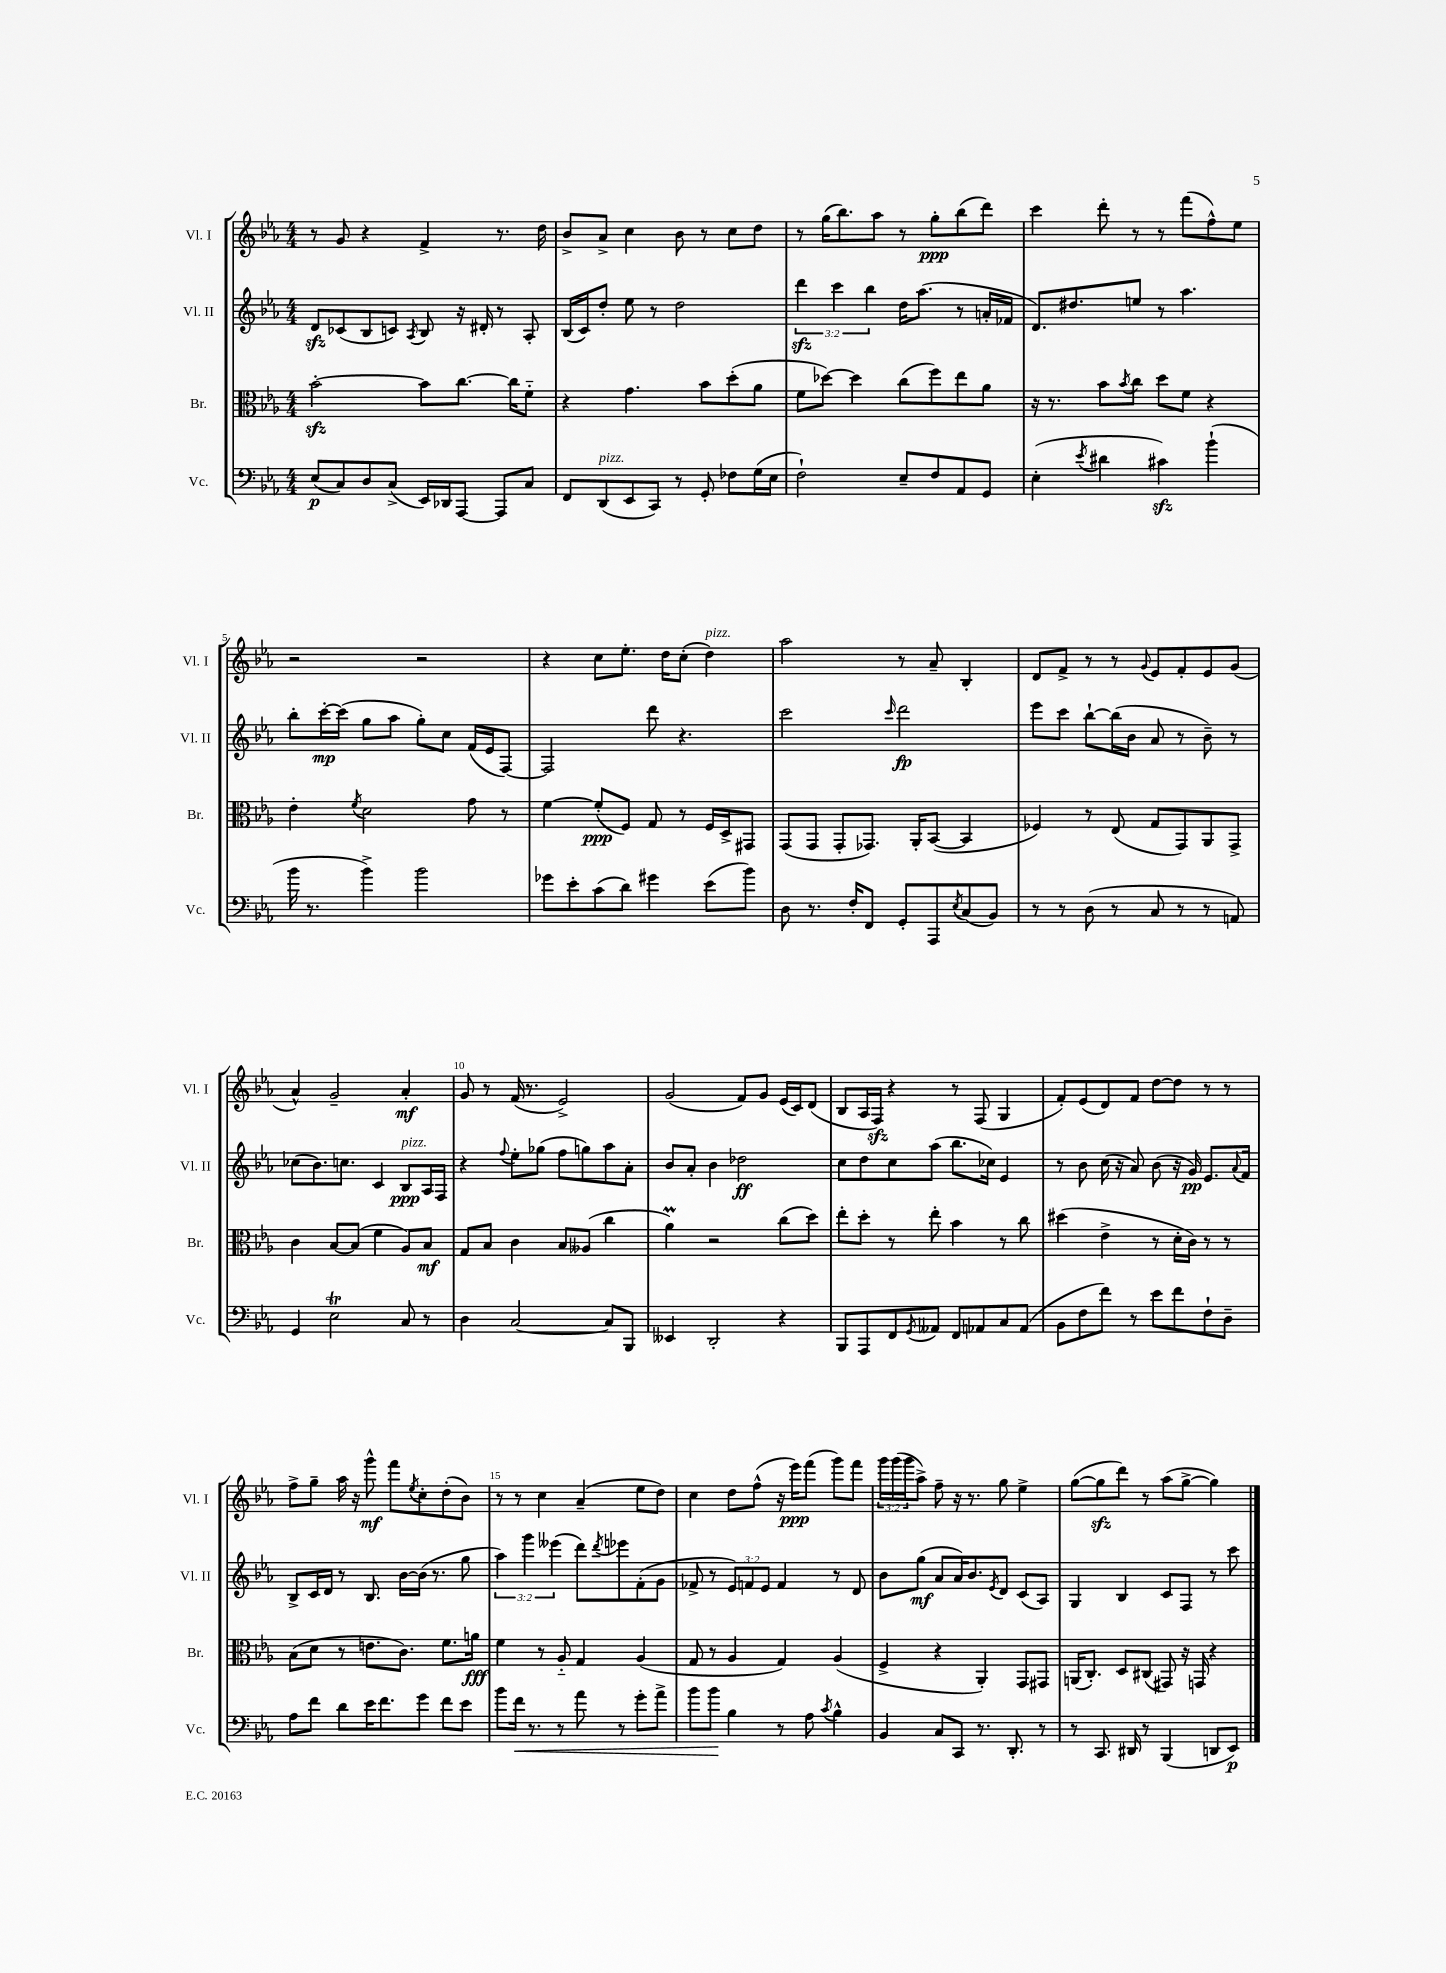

**kern	**kern	**kern	**kern
*staff4	*staff3	*staff2	*staff1
*clefF4	*clefC3	*clefG2	*clefG2
*k[b-e-a-]	*k[b-e-a-]	*k[b-e-a-]	*k[b-e-a-]
*M4/4	*M4/4	*M4/4	*M4/4
(8E-	[2b-'	8d	8r
8C)	.	(8c-	8g
8D	.	8B-	4r
(8C^	.	8c)	.
.	.	8qA-	.
16EE-)	8b-]	8B-	4f^
16DD-	.	.	.
[8AAA-	[8.cc	16r	.
.	.	16d#'	.
8AAA-]	.	8r	8.r
.	16cc]	.	.
8C	8f'~	8A-'	.
.	.	.	16dd
=	=	=	=
8FF	4r	(16B-	8b-^
.	.	16c)	.
(8DD	.	8dd'	8a-^
8EE-	4.g	8ee-	4cc
8CC)	.	8r	.
8r	.	2dd	8b-
8GG'	8b-	.	8r
8F-	(8dd'	.	8cc
(16G	8a-	.	8dd
16E-	.	.	.
=	=	=	=
2F`)	8f	6ddd	8r
.	[8dd-)	.	(16gg
.	.	6ccc	.
.	.	.	8.bb-)
.	4dd-]	.	.
.	.	6bb-	.
.	.	.	8aa-
8E-~	(8cc	16dd	8r
.	.	(8.aa-	.
8F	8ff)	.	8gg'
8AA-	8ee-	8r	(8bb-
8GG	8a-	16a'	8ddd)
.	.	16f-	.
=	=	=	=
(4E-'	16r	8.d)	4ccc
.	8.r	.	.
.	.	8.dd#	.
8qe-	.	.	.
4d#	8b-	.	8ddd'
.	8qb-	.	.
.	8cc	8ee	8r
4c#)	8dd	8r	8r
.	8f	4.aa-	(8fff
(4b-`	4r	.	8ff^^)
.	.	.	8ee-
=	=	=	=
16b-	4e-'	8bb-'	2r
8.r	.	.	.
.	.	[16ccc'	.
.	.	(16ccc]	.
.	8qf	.	.
4b-^)	2d	8gg	.
.	.	8aa-	.
2b-	.	8gg')	2r
.	.	8cc	.
.	8g	(16f	.
.	.	16e-	.
.	8r	[8F)	.
=	=	=	=
8g-	[4f	2F]	4r
8e-'	.	.	.
(8c	(8f']	.	8cc
8d)	8F)	.	8.ee-'
4g#	8G	8ddd	.
.	.	.	16dd
.	8r	4.r	(8cc'
(8e-	16F	.	4dd)
.	16D^	.	.
8b-)	8GG#	.	.
=	=	=	=
8D	(8GG	2ccc	2aa-
8.r	8GG	.	.
.	8GG'	.	.
16F'	.	.	.
8FF	8.GG-)	.	.
.	.	16qqccc	.
8GG'	.	2ddd	8r
.	16AA-'	.	.
8AAA-	([8BB-	.	8a-~
8qE-	.	.	.
(8C	4BB-]	.	4B-'
8BB-)	.	.	.
=	=	=	=
8r	4F-)	8eee-	8d
8r	.	8ccc	8f^
(8D	8r	[8bb-`	8r
8r	(8E-	(16bb-]	8r
.	.	16b-	.
.	.	.	8qqg
8C	8G	8a-	8e-
8r	8GG)	8r	8f'
8r	8AA-	8b-~)	8e-
8AA)	8GG^	8r	(8g
=	=	=	=
4GG	4c	(8cc-	4a-^^)
.	.	8.b-)	.
2E-	[8B-	.	2g~
.	.	8.cc	.
.	(8B-]	.	.
.	4f	4c	.
8C	8A-)	8B-	4a-'
8r	8B-	16A-	.
.	.	16F	.
=	=	=	=
4D	8G	4r	8g
.	8B-	.	8r
.	.	8qqff	.
[2C	4c	8ee-'	(16f
.	.	.	8.r
.	.	(8gg-	.
.	8B-	8ff	2e-^)
.	(8A--	8gg)	.
8C]	4cc	8aa-	.
8BBB-	.	8a-'	.
=	=	=	=
4EE--	4a-)	8b-	(2g
.	.	8a-'	.
2DD'	2r	4b-	.
.	.	2dd-	8f)
.	.	.	8g
4r	(8cc	.	(16e-
.	.	.	16c)
.	8dd)	.	(8d
=	=	=	=
8BBB-	8ee-'	8cc	8B-
8AAA-	8dd'	8dd	16A-
.	.	.	16F)
8FF	8r	8cc	4r
8qGG	.	.	.
8AA--	8ee-'	(8aa-	.
8FF	4b-	8.bb-	8r
8AA-	.	.	(8F
.	.	16cc-)	.
8C	8r	4e-	4G
(8AA-	8cc	.	.
=	=	=	=
8BB-	(4dd#	8r	8f')
8F	.	8b-	(8e-
8f)	4e-^	(16cc	8d)
.	.	16r	.
8r	.	8a-)	8f
8e-	8r	(8b-	[8dd
8f	16d'	16r	8dd]
.	16c)	16g)	.
8F`	8r	8.e-	8r
8D~	8r	.	8r
.	.	8qqa-	.
.	.	16f	.
=	=	=	=
8A-	(8B-	8B-^	8ff^
8f	8d	16c	8gg~
.	.	16d	.
8d	8r	8r	16aa-
.	.	.	16r
16e-	8.e	8.B-	8ggg^^
8.f	.	.	.
.	.	.	8fff
.	8.c)	[16b-	.
.	.	.	8qee-
8g	.	(16b-]	8cc'
.	.	8.r	.
8f	8.f	.	(8dd'
8e-	.	8gg	8b-)
.	16a	.	.
=	=	=	=
8b-	4f	6aa-)	8r
16f	.	.	8r
.	.	6ggg	.
8.r	.	.	.
.	8r	.	4cc
.	.	(6eee--	.
8r	8A-'~	.	.
8a-	4G	8ddd)	(4a-~
.	.	8qddd	.
8r	.	8eee-	.
8g'	(4A-	(8f'	8ee-
8a-^	.	8g	8dd)
=	=	=	=
8b-	8G	8f-^	4cc
8b-	8r	8r	.
4B-	4A-	12e-)	8dd
.	.	12f	.
.	.	.	(8ff^^
.	.	12e-	.
8r	4G)	4f	16r
.	.	.	16eee-)
8A-	.	.	(8fff
8qc	.	.	.
4B-^^	(4A-	8r	8ggg)
.	.	8d	8fff
=	=	=	=
4BB-	4F^	8b-	24ggg
.	.	.	(24ggg
.	.	.	24ggg
.	.	(8gg	8aa-^)
8C	4r	8a-	8ff~
8CC	.	16a-)	16r
.	.	8.b-	8.r
8.r	4AA-')	.	.
.	.	8qe-	.
.	.	8d	8gg
8.DD'	.	.	.
.	8GG	(8c	4ee-^
8r	8GG#	8A-)	.
=	=	=	=
8r	(16AA	4G	([8gg
.	8.C')	.	.
8.CC	.	.	8gg]
.	8D	4B-	8ddd)
16DD#	.	.	.
8r	(8C#	.	8r
(4BBB-	8GG#)	8c	(8aa-
.	16r	8F	[8gg^
.	16GG	.	.
8DD	4r	8r	4gg])
8EE-)	.	8ccc	.
==	==	==	==
*-	*-	*-	*-
